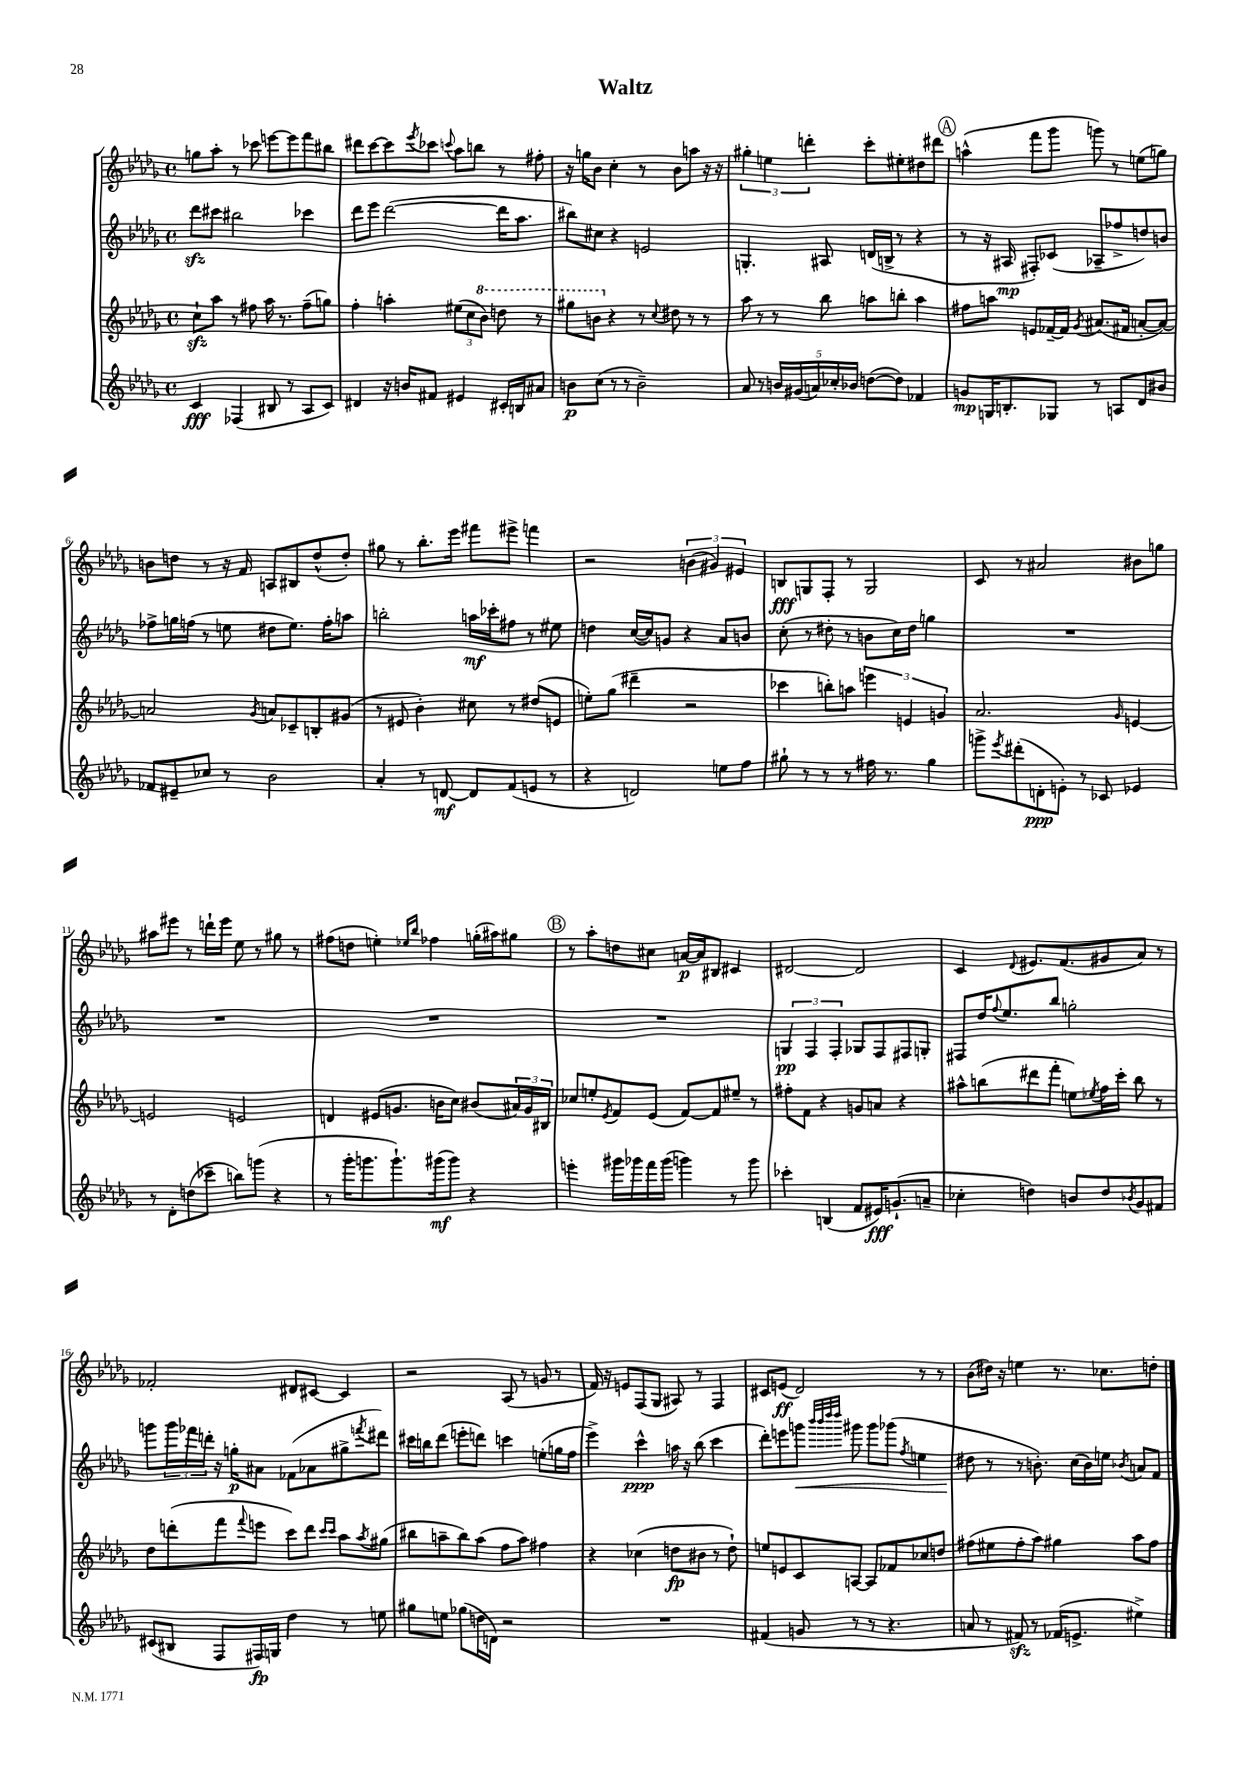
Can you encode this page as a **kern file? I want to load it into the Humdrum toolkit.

**kern	**dynam	**kern	**dynam	**kern	**dynam	**kern	**dynam
*part4	*part4	*part3	*part3	*part2	*part2	*part1	*part1
*staff4	*staff4	*staff3	*staff3	*staff2	*staff2	*staff1	*staff1
*clefG2	*	*clefG2	*	*clefG2	*	*clefG2	*
*k[b-e-a-d-g-]	*	*k[b-e-a-d-g-]	*	*k[b-e-a-d-g-]	*	*k[b-e-a-d-g-]	*
*M4/4	*	*M4/4	*	*M4/4	*	*M4/4	*
*met(c)	*	*met(c)	*	*met(c)	*	*met(c)	*
=1	=1	=1	=1	=1	=1	=1	=1
4c/	fff	8cczz`\L	.	8ddd-zz\L	.	8ggn\L	.
.	.	8aa-\J	.	8ccc#X\J	.	8aa-'\J	.
(4F-X/	.	8r	.	2bb#X\	.	8r	.
.	.	8ff#X\	.	.	.	8ccc-X\	.
8B#X/	.	16aa-\	.	.	.	[8eeen\L	.
.	.	8.r	.	.	.	.	.
8r	.	.	.	.	.	8eee\]	.
8A-/L	.	(8ff#~\L	.	4ccc-X\	.	8fff\	.
8c/J)	.	8ggn\J)	.	.	.	8bb#X\J	.
=2	=2	=2	=2	=2	=2	=2	=2
4d#X/	.	4ff'\	.	8ddd-\L	.	8ddd#X\L	.
.	.	.	.	8eee-\J	.	[8ccc\	.
16r	.	4aan'\	.	([2ddd-\	.	8ccc\]	.
16bn/KL	.	.	.	.	.	.	.
.	.	.	.	.	.	8qeee-/	.
8f#X/J	.	.	.	.	.	8ccc-X\J	.
.	.	.	.	.	.	8qqcccn/	.
4e#X/	.	(12ee#X\L	.	.	.	8aa-\L	.
.	.	12cc\	.	.	.	.	.
.	.	.	.	.	.	8bbn\J	.
*	*	*8va	*	*	*	*	*
.	.	12bb-\J)	.	.	.	.	.
16c#X'/LL	.	8dddn\	.	16ddd-\KL]	.	8r	.
16Bn/J	.	.	.	8.aa-\J	.	.	.
8a#X/J	.	8r	.	.	.	8ff#X'\	.
=3	=3	=3	=3	=3	=3	=3	=3
8bn\L	p	8ggg#X\L	.	8bb#X\L)	.	16r	.
.	.	.	.	.	.	16ggn\KL	.
(8cc\J	.	8bbn\J	.	8cc#X\J	.	8b-\J	.
*	*	*X8va	*	*	*	*	*
8r	.	4r	.	4r	.	4cc'\	.
8r	.	.	.	.	.	.	.
2b~\)	.	8r	.	2en/	.	8r	.
.	.	8qqcc/	.	.	.	.	.
.	.	8dd#X\	.	.	.	8b-\L	.
.	.	8r	.	.	.	8aan\J	.
.	.	8r	.	.	.	16r	.
.	.	.	.	.	.	16r	.
=4	=4	=4	=4	=4	=4	=4	=4
8a-/	.	8aa-\	.	4.Gn'/	.	6gg#X'\	.
8r	.	8r	.	.	.	.	.
.	.	.	.	.	.	6een\	.
20bn/LL	.	8r	.	.	.	.	.
(20g#X/	.	.	.	.	.	.	.
.	.	.	.	.	.	6dddn'\	.
20an/)	.	.	.	.	.	.	.
.	.	8bb-\	.	8A#X/	.	.	.
20cc-X'/	.	.	.	.	.	.	.
20b-X/JJ	.	.	.	.	.	.	.
([8ddn\L	.	8aan\L	.	(16dn/LL	.	8ccc'\L	.
.	.	.	.	16Bn^/JJ	.	.	.
8dd\J])	.	8bbn'\J	.	8r	.	8ee#X'\	.
4f-X/	.	4aa\	.	4r	.	8dd#X\	.
.	.	.	.	.	.	8ddd#X\J	.
!!LO:REH:place=s1:t=A
=5	=5	=5	=5	=5	=5	=5	=5
8gn/L	mp	8ff#X\L	.	8r	.	(4aan^^\	.
16Gn/K	.	8aan\J	.	16r	.	.	.
8.Bn'/	.	.	.	16A#X/	mp	.	.
.	.	8en/L	.	8F#X'/L)	.	8fff\L	.
8G-X/J	.	[16f-X~/L	.	(8c-X/J	.	8ggg-\J	.
.	.	16f-/JJ]	.	.	.	.	.
.	.	8qg-/	.	.	.	.	.
8r	.	(8.a#X/L	.	8A-X~/L	.	8gggn\)	.
8An/L	.	.	.	8ff-X^/	.	8r	.
.	.	16f#X/Jk	.	.	.	.	.
8d-/	.	[8an'/L	.	8ddn/)	.	(8een\L	.
8b#X/J	.	8a/J_)	.	8bn/J	.	8ggn\J)	.
!!LO:LB:g=z
=6	=6	=6	=6	=6	=6	=6	=6
8f-X/L	.	2an/]	.	8ff-X^\L	.	8bn\L	.
8e#X~/	.	.	.	16ggn\L	.	8ddn\J	.
.	.	.	.	(16ffn\JJ	.	.	.
8cc-X/J	.	.	.	8r	.	8r	.
8r	.	.	.	8een\	.	16r	.
.	.	.	.	.	.	16f/	.
.	.	8qg-/	.	.	.	.	.
2b-\	.	8an/L	.	8dd#X\L	.	8An/L	.
.	.	8c-X~/	.	8.ee\J)	.	8B#X/	.
.	.	8Bn'/	.	.	.	(8dd^^/	.
.	.	.	.	16ff'\KL	.	.	.
.	.	(8g#X/J	.	8aan\J	.	8dd'/J)	.
=7	=7	=7	=7	=7	=7	=7	=7
4a-'/	.	8r	.	2bbn'\	.	8gg#X\	.
.	.	8e#X/	.	.	.	8r	.
8r	.	4b-'\)	.	.	.	8.bb-'\L	.
[8dn/	mf	.	.	.	.	.	.
.	.	.	.	.	.	16eee-\Jk	.
8d/L]	.	8cc#X\	.	16aan\LL	mf	8fff#X\L	.
.	.	.	.	16ccc-X'\J	.	.	.
(8f/	.	8r	.	8ff#X\J	.	8eee#X^\J	.
8en/J	.	(8dd#X/L	.	8r	.	4fffn\	.
8r	.	8en/J	.	8ee#X\	.	.	.
=8	=8	=8	=8	=8	=8	=8	=8
4r	.	8een'\L)	.	4ddn\	.	2r	.
.	.	(8gg-\J	.	.	.	.	.
2dn/)	.	4ddd#X~\	.	([16cc/LL	.	.	.
.	.	.	.	16cc/J])	.	.	.
.	.	.	.	8gn/J	.	.	.
.	.	2r	.	4r	.	(6bn\	.
.	.	.	.	.	.	6g#X/)	.
8een\L	.	.	.	8a-/L	.	.	.
.	.	.	.	.	.	6e#X/	.
8ff\J	.	.	.	8bn/J	.	.	.
=9	=9	=9	=9	=9	=9	=9	=9
8gg#X`\	.	4ccc-X\	.	(8cc'\	.	8Bn/L	fff
8r	.	.	.	8r	.	8Gn/	.
8r	.	8bbn'\L)	.	8dd#X'\	.	8F'/J	.
8r	.	8aan\J	.	8r	.	8r	.
16ff#X\	.	6eeen\	.	8bn\L	.	2G/	.
8.r	.	.	.	.	.	.	.
.	.	.	.	16cc\L)	.	.	.
.	.	6en/	.	.	.	.	.
.	.	.	.	16dd#\JJ	.	.	.
4gg#\	.	.	.	4ggn\	.	.	.
.	.	6gn/	.	.	.	.	.
=10	=10	=10	=10	=10	=10	=10	=10
8gggn^\L	.	2.a-/	.	1r	.	8c/	.
8qeee-/	.	.	.	.	.	.	.
(8ddd#X'\	.	.	.	.	.	8r	.
8dn'\	ppp	.	.	.	.	2a#X/	.
8en'\J)	.	.	.	.	.	.	.
8r	.	.	.	.	.	.	.
8c-X/	.	.	.	.	.	.	.
.	.	16qqg-/	.	.	.	.	.
4e-X/	.	[4en/	.	.	.	8b#X\L	.
.	.	.	.	.	.	8ggn\J	.
!!LO:LB:g=z
=11	=11	=11	=11	=11	=11	=11	=11
8r	.	2en/]	.	1r	.	8aa#X\L	.
8d-'\L	.	.	.	.	.	8eee#X\J	.
(8ddn\	.	.	.	.	.	8r	.
8ccc-X~\J	.	.	.	.	.	16dddn`\LL	.
.	.	.	.	.	.	16eee#\JJ	.
8bbn\L)	.	2en/	.	.	.	8ee-\	.
(8gggn\J	.	.	.	.	.	8r	.
4r	.	.	.	.	.	8gg#X\	.
.	.	.	.	.	.	8r	.
=12	=12	=12	=12	=12	=12	=12	=12
8r	.	4dn/	.	1r	.	(8ff#X\L	.
16ggg-'\KL	.	.	.	.	.	8ddn\J	.
8.gggn\	.	.	.	.	.	.	.
.	.	(8e#X/L	.	.	.	4een'\)	.
8.ggg`\)	.	8.gn/J	.	.	.	.	.
.	.	.	.	.	.	16qqee-X/LL	.
.	.	.	.	.	.	16qqbb-/JJ	.
.	.	.	.	.	.	4ff-X\	.
(16ggg#X\k	mf	16bn\KL	.	.	.	.	.
8ggg#\J)	.	8cc\J)	.	.	.	.	.
4r	.	(8b#X/L	.	.	.	(16ggn'\LL	.
.	.	.	.	.	.	16aa#X\J)	.
.	.	24a#X/L)	.	.	.	8gg#X\J	.
.	.	24g/	.	.	.	.	.
.	.	24B#X/JJ	.	.	.	.	.
!!LO:REH:place=s1:t=B
=13	=13	=13	=13	=13	=13	=13	=13
4eeen'\	.	8cc-X/L	.	1r	.	8r	.
.	.	8een'/	.	.	.	8aa-'\L	.
.	.	8qe-/	.	.	.	.	.
16ggg#X\LL	.	8f/	.	.	.	8ddn\	.
16ggg-X\	.	.	.	.	.	.	.
16fff\	.	(8e-/J	.	.	.	8cc#X\J	.
(16ggg-\JJ	.	.	.	.	.	.	.
4gggn\)	.	[8f/L)	.	.	.	[16an/LL	p
.	.	.	.	.	.	16a/J]	.
.	.	8f/]	.	.	.	8B#X/J	.
8r	.	8ee#X~/J	.	.	.	4c#X/	.
8ggg\	.	8r	.	.	.	.	.
=14	=14	=14	=14	=14	=14	=14	=14
4ccc-X'\	.	8ff#X'\L	.	6Gn/	pp	[2d#X/	.
.	.	8f\J	.	.	.	.	.
.	.	.	.	6F/	.	.	.
(4Bn/	.	4r	.	.	.	.	.
.	.	.	.	6F'/	.	.	.
8f/L	.	8gn/L	.	8G-X/L	.	2d#/]	.
16e#X/K)	fff	8an/J	.	8F/	.	.	.
(8.gn`/	.	.	.	.	.	.	.
.	.	4r	.	8F#X/	.	.	.
8an~/J	.	.	.	8Gn'/J	.	.	.
=15	=15	=15	=15	=15	=15	=15	=15
4cc-X'\	.	8aa#X^^\L	.	8F#X/L	.	4c/	.
.	.	(8bbn\	.	16dd-/K	.	.	.
.	.	.	.	8qqff/	.	.	.
.	.	.	.	8.ee-/	.	.	.
.	.	.	.	.	.	8qqd-/	.
4ddn\)	.	8ddd#X\	.	.	.	8.e#X/L	.
.	.	8fff'\J	.	8bb-/J	.	.	.
.	.	.	.	.	.	(8.f/	.
8bn/L	.	8een\L)	.	2ggn'\	.	.	.
.	.	8qee-X/	.	.	.	.	.
8dd/	.	16ff\L	.	.	.	8g#X/	.
.	.	16ccc'\JJ	.	.	.	.	.
8qb-X/	.	.	.	.	.	.	.
8g-/	.	8bb\	.	.	.	8a-/J)	.
8f#X/J	.	8r	.	.	.	8r	.
!!LO:LB:g=z
=16	=16	=16	=16	=16	=16	=16	=16
(8c#X/L	.	8dd-\L	.	8gggn\L	.	2f-X'/	.
8B#X/J	.	(8dddn'\	.	24ggg\L	.	.	.
.	.	.	.	24fff-X\	.	.	.
.	.	.	.	24dddn'\JJ	.	.	.
8F/L	.	8fff\	.	16r	.	.	.
.	.	.	.	16ggn'\KL	p	.	.
.	.	8qqfff/	.	.	.	.	.
16F#X/L)	fp	8eeen\J	.	8a#X\J	.	.	.
16Gn/JJ	.	.	.	.	.	.	.
4dd-\	.	8ccc\L)	.	(8f-X\L	.	8d#X/L	.
.	.	8ddd\J	.	8a-X\	.	[8c#X/J	.
.	.	16qqccc/LL	.	.	.	.	.
.	.	16qqccc/JJ	.	.	.	.	.
8r	.	8aa-\L	.	8gg#X^\	.	4c#/]	.
.	.	8qaa-/	.	8qfffn/	.	.	.
8een\	.	(8gg#X\J	.	8ddd#X\J)	.	.	.
=17	=17	=17	=17	=17	=17	=17	=17
8gg#X\L	.	8bb#X\L	.	16ccc#X\LL	.	2r	.
.	.	.	.	16bbn\J	.	.	.
8een\J	.	8aan~\	.	(8ddd-\J	.	.	.
(8gg-X\L	.	8bb#\)	.	8eeen'\L	.	.	.
16ddn\L	.	(8aa\J	.	8dddn\J)	.	.	.
16dn\JJ)	.	.	.	.	.	.	.
2r	.	8ff\L	.	4cccn\	.	(8A-/	.
.	.	8aa\J)	.	.	.	8r	.
.	.	4ff#X\	.	(8een'\L	.	8gn/	.
.	.	.	.	16ggn\L	.	8r	.
.	.	.	.	16ff\JJ	.	.	.
=18	=18	=18	=18	=18	=18	=18	=18
1r	.	4r	.	4eee-^\)	.	16f/)	.
.	.	.	.	.	.	16r	.
.	.	.	.	.	.	8en/L	.
.	.	(4cc-X\	.	4ccc^^\	ppp	(8F/	.
.	.	.	.	.	.	8G-/J	.
.	.	8ddn\L	fp	16aan\	.	8A#X/)	.
.	.	.	.	16r	.	.	.
.	.	8b#X\J	.	(8bb-\	.	8r	.
.	.	8r	.	4ccc\	.	4F/	.
.	.	8dd`\)	.	.	.	.	.
=19	=19	=19	=19	=19	=19	=19	=19
(4f#X/	.	8een/L	.	8ddd-'\L)	.	8c#X/L	.
.	.	8en/	.	8eeen\	.	(8en/J	ff
!	!	!	!	!	!LO:HP:b	!	!
8gn/	.	8c/	.	8gggn\J	<	2d-/)	.
.	.	.	.	32qqbbb-/LLL	.	.	.
.	.	.	.	32qqbbb-/	.	.	.
.	.	.	.	32qqdddd-/	.	.	.
.	.	.	.	32qqdddd-/JJJ	.	.	.
8r	.	[8An/J	.	8ggg#X\	.	.	.
8r	.	8A/L]	.	8ggg#\L	.	.	.
4.r	.	8f-X/	.	(8ggg-X\J	.	.	.
.	.	.	.	8qff/	.	.	.
.	.	8cc-X/	.	4een\	.	8r	.
.	.	8ddn/J	.	.	.	8r	.
=20	=20	=20	=20	=20	=20	=20	=20
8an/	.	(8ff#X\L	.	8dd#X\	.	(8b-\L	.
8r	.	8ee#X\	.	8r	[	16dd#X\Jk)	.
.	.	.	.	.	.	16r	.
8f#Xzz/)	.	8ff#'\	.	8r	.	4een\	.
8r	.	8aa-\J)	.	8.bn'\)	.	.	.
(16f-X/KL	.	4gg#X\	.	.	.	8.r	.
8.en^/J	.	.	.	(16cc\LL	.	.	.
.	.	.	.	16b\)	.	.	.
.	.	.	.	16een\JJ	.	8.cc-X\L	.
.	.	.	.	8qb-X/	.	.	.
4ee#X^\)	.	8aa-\L	.	8an/L	.	.	.
.	.	8ff#\J	.	8f/J	.	8ddn'\J	.
==	==	==	==	==	==	==	==
*-	*-	*-	*-	*-	*-	*-	*-
